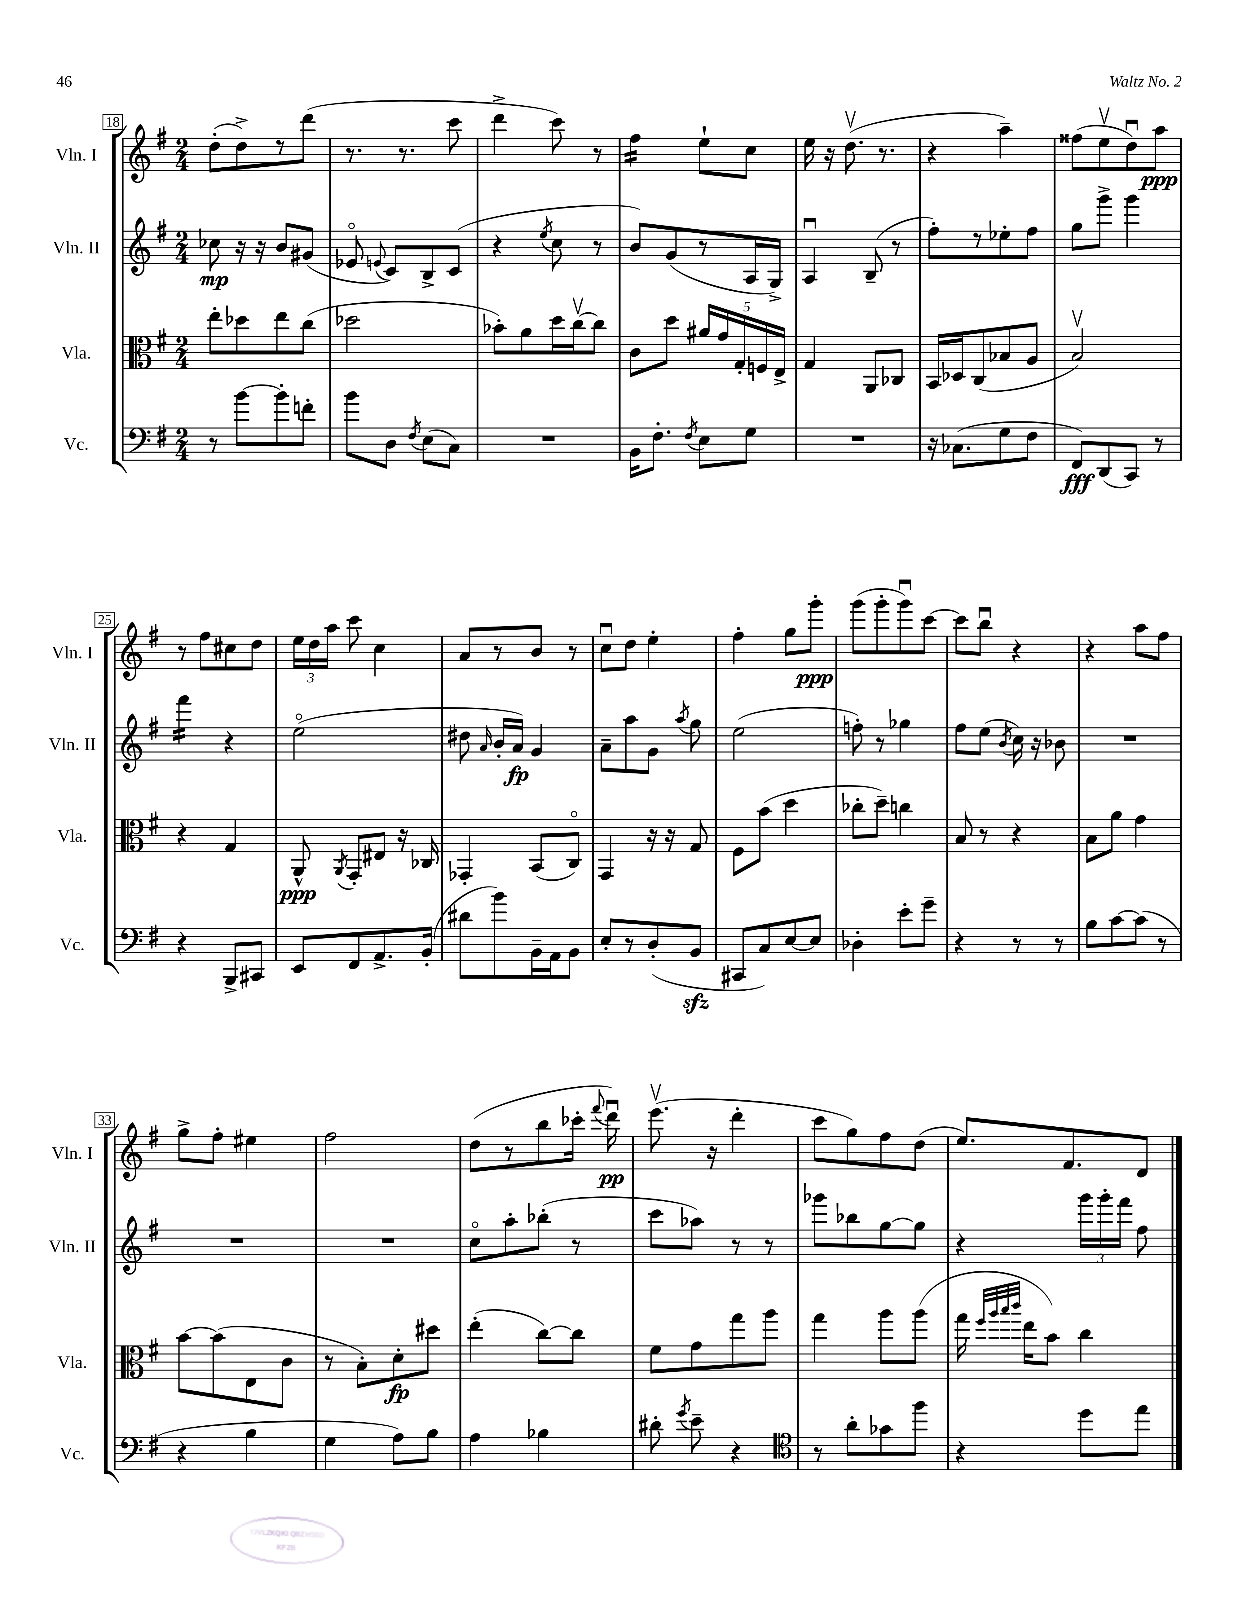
<<
\new StaffGroup <<
\new Staff = "s0" \with { instrumentName = "Vln. I" shortInstrumentName = "Vln. I" } {
    \clef treble \key g \major \numericTimeSignature \time 2/4
    \autoBeamOff d''8[-.( d''8->) r8 d'''8]( |
    r8. r8. c'''8 |
    d'''4-> c'''8) r8 |
    fis''4:16 e''8[-! c''8] |
    e''16 r16 d''8.\upbow( r8. |
    r4 a''4--) |
    fisis''8[( e''8\upbow d''8\downbow) a''8]\ppp |
    r8 fis''8[ cis''8 d''8] |
    \tuplet 3/2 { e''16[ d''16 a''16] } c'''8 c''4 |
    a'8[ r8 b'8] r8 |
    c''8[\downbow d''8] e''4-. |
    fis''4-. g''8[ g'''8]-.\ppp |
    g'''8[( g'''8-. g'''8\downbow) c'''8]~ |
    c'''8[ b''8]\downbow r4 |
    r4 a''8[ fis''8] |
    g''8[-> fis''8]-. eis''4 |
    fis''2 |
    d''8[( r8 b''8 ces'''16]-. \appoggiatura { fis'''8 } d'''16\downbow\pp) |
    e'''8.\upbow( r16 d'''4-. |
    c'''8[ g''8) fis''8 d''8]( |
    e''8.[) fis'8. d'8] \bar "|." |
}
\new Staff = "s1" \with { instrumentName = "Vln. II" shortInstrumentName = "Vln. II" } {
    \clef treble \key g \major \numericTimeSignature \time 2/4
    \autoBeamOff ces''8\mp r16 r16 b'8[ gis'8]( |
    ees'8\flageolet \appoggiatura { e'8 } c'8[) b8-> c'8]( |
    r4 \acciaccatura { e''8 } c''8 r8 |
    b'8[) g'8( r8 a16 g16]->) |
    a4\downbow b8--( r8 |
    fis''8[-.) r8 ees''8-. fis''8] |
    g''8[ g'''8]-> g'''4 |
    fis'''4:16 r4 |
    e''2\flageolet( |
    dis''8 \grace { a'16 } b'16[-. a'16]\fp) g'4 |
    a'8[-- a''8 g'8] \acciaccatura { a''8 } g''8 |
    e''2( |
    f''8-.) r8 ges''4 |
    fis''8[ e''8]( \acciaccatura { b'8 } c''16) r16 bes'8 |
    R2 |
    R2 |
    R2 |
    c''8[\flageolet a''8-. bes''8]-.( r8 |
    c'''8[ aes''8]) r8 r8 |
    ges'''8[ bes''8 g''8~ g''8] |
    r4 \tuplet 3/2 { g'''16[ g'''16-. fis'''16] } fis''8 \bar "|." |
}
\new Staff = "s2" \with { instrumentName = "Vla." shortInstrumentName = "Vla." } {
    \clef alto \key g \major \numericTimeSignature \time 2/4
    \autoBeamOff e''8[-. des''8 e''8 c''8]( |
    des''2 |
    bes'8[-.) a'8 d''16 c''16~\upbow c''8] |
    c'8[ d''8] \tuplet 5/4 { ais'16[ g'16 g16-. f16 e16]-> } |
    g4 a,8[ ces8] |
    b,16[ des16 c8( bes8 a8] |
    b2\upbow) |
    r4 g4 |
    a,8-^\ppp \acciaccatura { a,8 } g,8[-. eis8] r16 ces16 |
    ges,4-. b,8[( c8]\flageolet) |
    g,4 r16 r16 g8 |
    fis8[ b'8]( d''4 |
    ces''8[-. d''8]--) c''4 |
    b8 r8 r4 |
    b8[ a'8] g'4 |
    b'8[~ b'8( e8 c'8] |
    r8 b8[-.) d'8-.\fp dis''8] |
    e''4-.( c''8[~) c''8] |
    fis'8[ g'8 g''8 a''8] |
    g''4 a''8[ a''8]( |
    g''16 \grace { fis''32[ a''32 b''32 c'''32] } e''16[ b'8]) c''4 \bar "|." |
}
\new Staff = "s3" \with { instrumentName = "Vc." shortInstrumentName = "Vc." } {
    \clef bass \key g \major \numericTimeSignature \time 2/4
    \autoBeamOff r8 b'8[~ b'8-. f'8]-. |
    b'8[ d8] \acciaccatura { fis8 } e8[( c8]) |
    R2 |
    b,16[ fis8.]-. \acciaccatura { fis8 } e8[ g8] |
    R2 |
    r16 ces8.[( g8 fis8] |
    fis,8[\fff) d,8( c,8]) r8 |
    r4 b,,8[-> cis,8] |
    e,8[ fis,8 a,8.-> b,16]-.( |
    dis'8[ b'8) b,16-- a,16 b,8] |
    e8[-. r8 d8-.( b,8]\sfz |
    cis,8[ c8) e8~ e8] |
    des4-. e'8[-. g'8]-- |
    r4 r8 r8 |
    b8[ c'8~ c'8]( r8 |
    r4 b4 |
    g4 a8[) b8] |
    a4 bes4 |
    dis'8-. \acciaccatura { g'8 } e'8-- r4 |
    \clef tenor r8 a'8[-. ges'8 fis''8] |
    r4 d''8[ e''8] \bar "|." |
}
>>
>>
\layout { \context { \Score currentBarNumber = #18 \override BarNumber.stencil = #(make-stencil-boxer 0.1 0.3 ly:text-interface::print) } }
